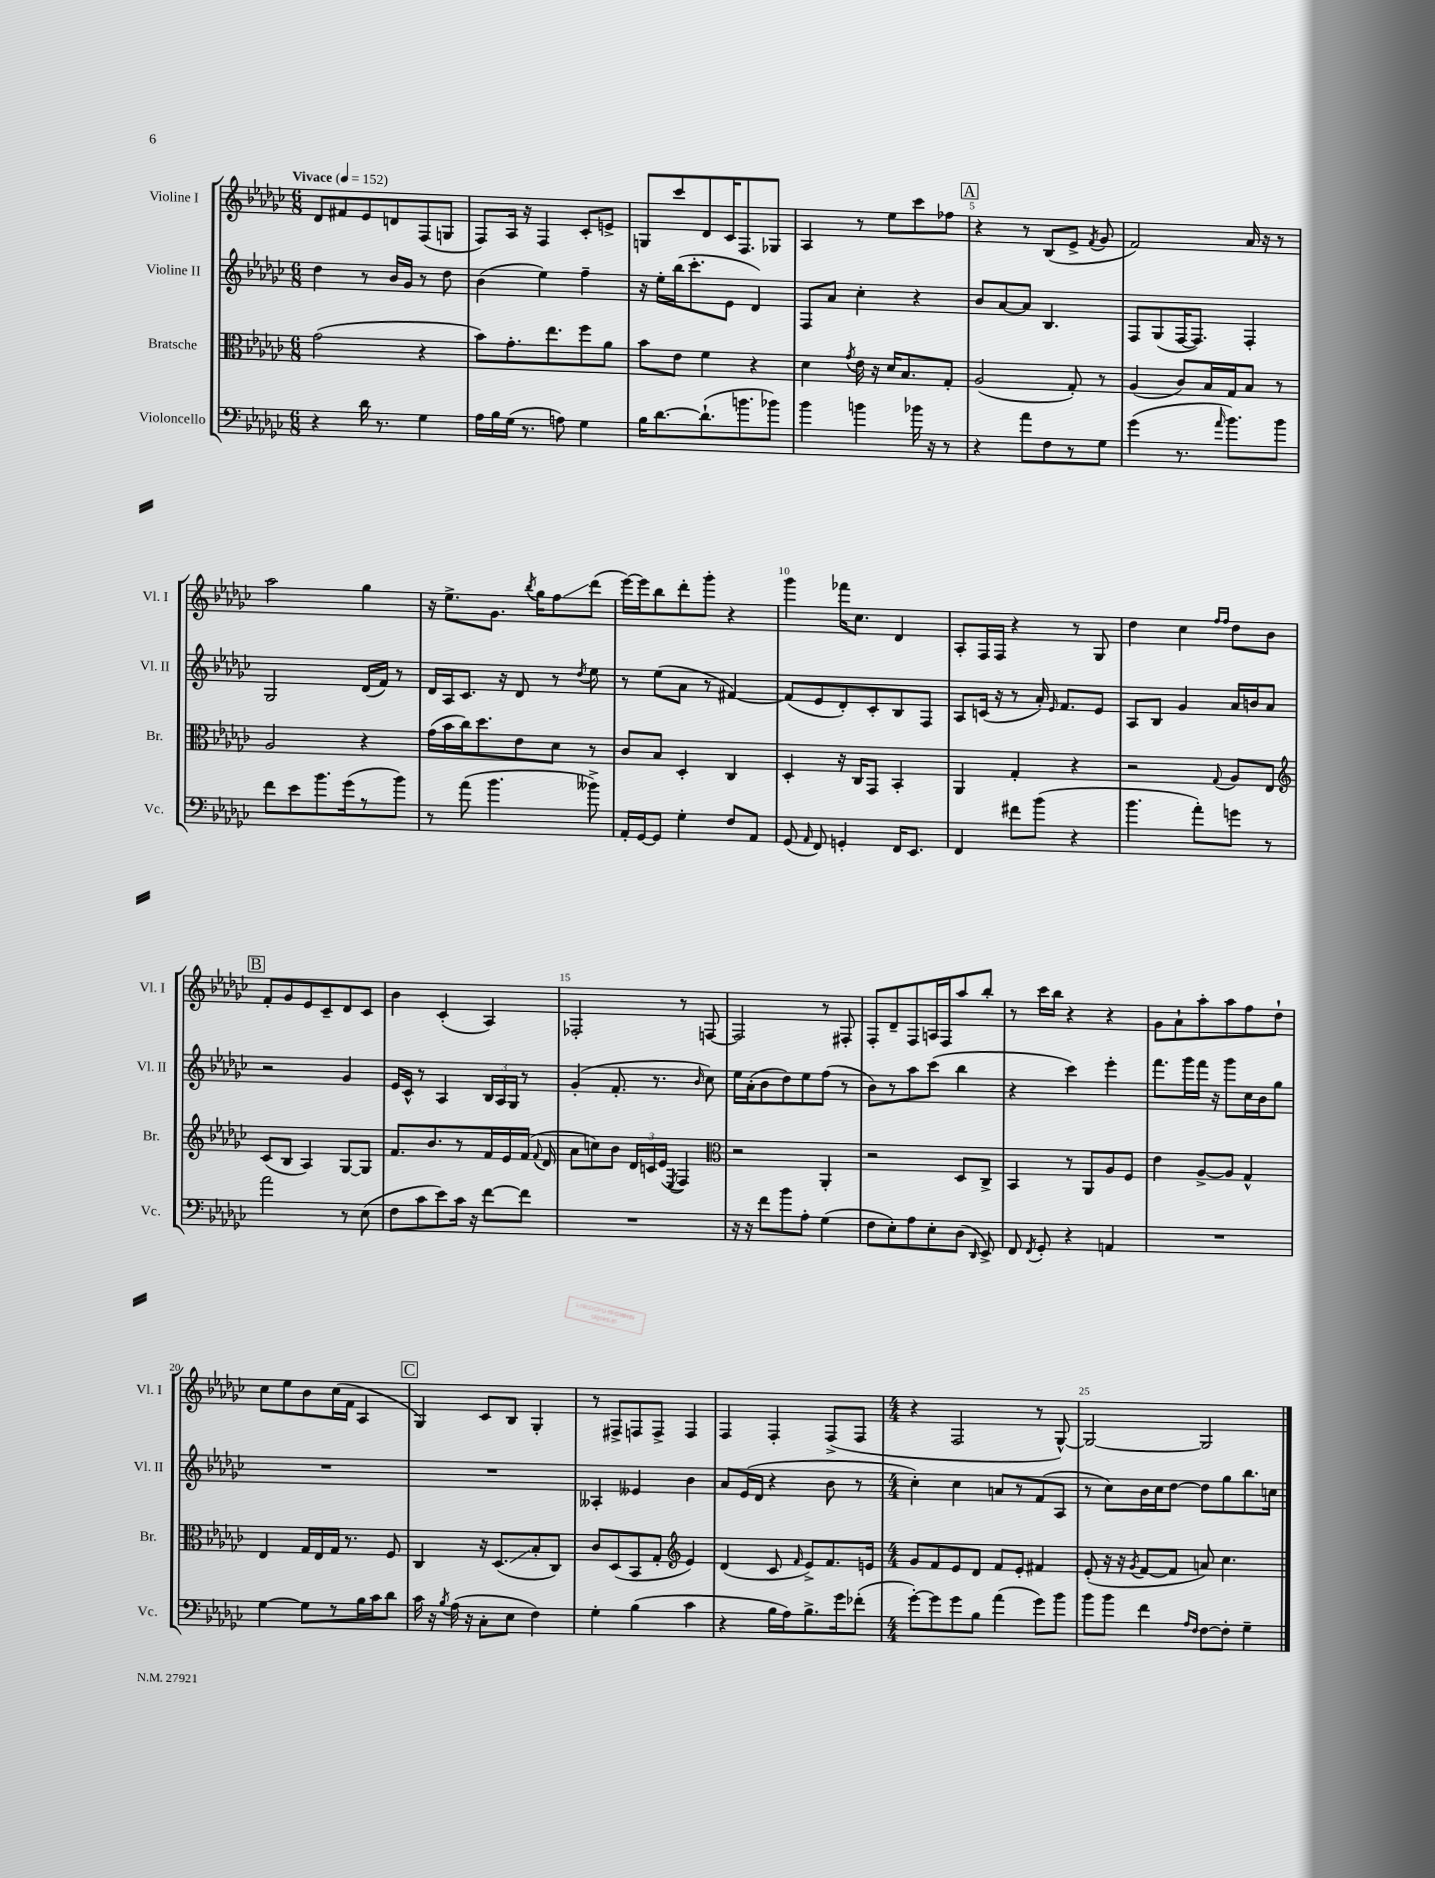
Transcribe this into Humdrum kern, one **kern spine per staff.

**kern	**kern	**kern	**kern
*staff4	*staff3	*staff2	*staff1
*clefF4	*clefC3	*clefG2	*clefG2
*k[b-e-a-d-g-c-]	*k[b-e-a-d-g-c-]	*k[b-e-a-d-g-c-]	*k[b-e-a-d-g-c-]
*M6/8	*M6/8	*M6/8	*M6/8
*MM152	*MM152	*MM152	*MM152
4r	(2g-	4dd-	8d-
.	.	.	8f#
16d-	.	8r	8e-
8.r	.	.	.
.	.	16b-	8d
.	.	16g-	.
4G-	4r	8r	(8F
.	.	8dd-	8G
=	=	=	=
16A-	8b-)	(4b-	8F)
16B-	.	.	.
(16G-	8.g-'	.	16A-
8.r	.	.	16r
.	.	4ee-)	4F
.	8.ee-	.	.
8A)	.	.	.
4G-	8ff	4ff~	8c-'
.	8a-	.	8e^
=	=	=	=
16B-	8b-	16r	8G
[8.d-	.	16ee-'	.
.	8e-	(16bb-	8ccc-
.	.	8.ccc-'	.
(8.d-`]	4f	.	8d-
.	.	8e-	16c-
8.b	.	.	8.F
.	4r	4d-)	.
8b-)	.	.	8G-
=	=	=	=
4b-	4d-	8F	4A-
.	.	8a-	.
.	8qg-	.	.
4b	16e-	4cc-'	8r
.	16r	.	.
.	16d-	.	8ee-
.	8.B-	.	.
16b-	.	4r	8ccc-
16r	.	.	.
8r	8G-'	.	8ff-
=	=	=	=
4r	(2A-	8b-	4r
.	.	[8a-	.
8a-	.	8a-]	8r
8F	.	4.B-	(8B-
8r	8G-')	.	8e-^
.	.	.	8qf
8G-	8r	.	8g-
=	=	=	=
(4g-	(4A-	8F	2f)
.	.	(8G-	.
8.r	8c-)	[16F	.
.	.	8.F])	.
.	16B-	.	.
16qqa-	.	.	.
8.b-)	16G-	.	.
.	8B-	4F'	16a-
.	.	.	16r
8b-	8r	.	8r
=	=	=	=
8f	2A-	2G-	2aa-
8e-	.	.	.
8.b-	.	.	.
(16g-	.	.	.
8r	4r	(16d-	4gg-
.	.	16f)	.
8b-)	.	8r	.
=	=	=	=
8r	(16g-	16d-	16r
.	16b-	16A-	8.ee-^
(8a-	16cc-)	8.c-	.
.	8.dd-	.	.
4.b-	.	.	8.g-
.	.	16r	.
.	8e-	8d-	.
.	.	.	8qbb-
.	.	.	16gg-
.	8d-	8r	8ff
.	.	8qdd-	.
8b--^)	8r	8ee-	(8ddd-
=	=	=	=
16AA-'	8c-	8r	[16eee-)
[16GG-	.	.	16eee-]
8GG-]	8B-	(8ee-	8bb-
4G-'	4D-'	8a-	8ddd-'
.	.	8r	8ggg-'
8F	4C-	[4f#)	4r
8AA-	.	.	.
=	=	=	=
(8GG-	4D-'	(8f#]	4ggg-
16qqAA-	.	.	.
8FF)	.	8e-	.
4GG'	16r	8d-')	16fff-
.	16C-	.	8.cc-
.	8GG-	8c-'	.
16FF	4BB-'	8B-	4d-
8.EE-	.	.	.
.	.	8F	.
=	=	=	=
4FF	4AA-	8A-	8A-'
.	.	(16c	16F
.	.	16r	16F
8f#	4G-'	8r	4r
(8b-	.	16a-')	.
.	.	16qqe-	.
.	.	8.f	.
4r	4r	.	8r
.	.	8e-	8G-
=	=	=	=
4.b-	2r	8A-	4dd-
.	.	8B-	.
.	.	4g-	4cc-
8a-')	.	.	.
.	.	.	16qqff
.	8qqG-	.	16qqff
8g	8A-	16a-	8dd-
.	.	16b	.
8r	8E-	8a-	8b-
=	=	=	=
*	*clefG2	*	*
2a-	(8c-	2r	8f'
.	8B-	.	8g-
.	4A-)	.	8e-
.	.	.	8c-~
8r	[8G-	4g-	8d-
(8E-	8G-]	.	8c-
=	=	=	=
8F	8.f	16e-	4b-
.	.	16c-^^	.
8c-	.	8r	.
.	8.b-	.	.
8e-)	.	4A-	(4c-'
16c-	8r	.	.
16r	.	.	.
[8f	16f	24B-	4A-)
.	.	24A-	.
.	16e-	.	.
.	.	24G-	.
8f]	(16f	8r	.
.	8qqf	.	.
.	16d-	.	.
=	=	=	=
2.r	8a-	(4g-'	2F-'
.	8cc)	.	.
.	8b-	8.f'	.
.	24d-	.	.
.	24c	.	.
.	.	8.r	.
.	(24e-	.	.
.	8qE-	.	.
.	4F)	.	8r
.	.	16qqb-	.
.	.	8cc-)	[8F
=	=	=	=
*	*clefC3	*	*
16r	2r	16ee-	2F]
16r	.	(16a-'	.
8f	.	8b-	.
8b-	.	8dd-)	.
8A-'	.	8ee-	.
(4G-	4AA-'	(8ff	8r
.	.	8r	8F#'
=	=	=	=
8F	2r	8b-)	8F'
8E-')	.	8r	8d-~
8A-	.	8aa-	8F
8E-'	.	(8ccc-	16A
.	.	.	16F
(8D-	8D-	4bb-	8aa-
16qqDD-	.	.	.
8EE-^)	8C-^	.	8bb-'
=	=	=	=
8FF	4BB-	4r	8r
8qFF	.	.	.
8GG-'	.	.	16ccc-
.	.	.	16bb-
4r	8r	4ccc-)	4r
.	8AA-	.	.
4AA	8A-	4eee-'	4r
.	8F	.	.
=	=	=	=
2.r	4e-	8.fff	8g-
.	.	.	8a-`
.	.	16ggg-	.
.	[8A-^	16fff	8aa-'
.	.	16r	.
.	8A-]	8ggg-	8aa-
.	4G-^^	16cc-	8ff
.	.	16b-	.
.	.	8gg-	8dd-`
=	=	=	=
[4G-	4E-	2.r	8cc-
.	.	.	8ee-
8G-]	16G-	.	8b-
.	16E-	.	.
8r	16G-	.	(16cc-
.	8.r	.	16f
16B-	.	.	4A-
16c-	.	.	.
8d-	8F	.	.
=	=	=	=
16c-	4C-	2.r	4G-)
16r	.	.	.
8qB-	.	.	.
(16A-	.	.	.
16r	.	.	.
8C-'	16r	.	8c-
.	(8.D-	.	.
8E-	.	.	8B-
4F)	8B-'	.	4G-'
.	8C-)	.	.
=	=	=	=
4G-'	8c-	4A--'	8r
.	(8D-	.	8F#^
(4B-	8BB-	4e--	8F
.	8G-'	.	8F^
*	*clefG2	*	*
4c-	4e-)	4b-	4F
=	=	=	=
4r	(4d-	8a-	4F
.	.	(16e-	.
.	.	16d-	.
16B-	8c-	4r	4F'
16A-)	.	.	.
.	16qqf	.	.
8.B-^	8e-^)	.	.
.	8.f	8b-	(8F^
16g-	.	.	.
(8f-'	.	8r	8F
.	16e	.	.
=	=	=	=
*M4/4	*M4/4	*M4/4	*M4/4
[8g-')	8g-	4cc-')	4r
8g-]	8f	.	.
8g-	8e-	4cc-	2F
8B-	8d-	.	.
(4a-	8f	8a	.
.	8e-'	8r	.
8g-)	4f#	(8f	8r
8b-	.	8A-	[8G-^^)
=	=	=	=
8b-	(8e-'	8r	2G-_
8b-	16r	8cc-)	.
.	16r	.	.
.	8qg-	.	.
4f	[8f	16b-	.
.	.	16cc-	.
.	8f]	[8dd-	.
16qqA-	.	.	.
16qqF	.	.	.
[8F	8a)	8dd-]	2G-]
8F']	4.cc-	8gg-	.
4G-~	.	8.bb-	.
.	.	16cc	.
==	==	==	==
*-	*-	*-	*-
